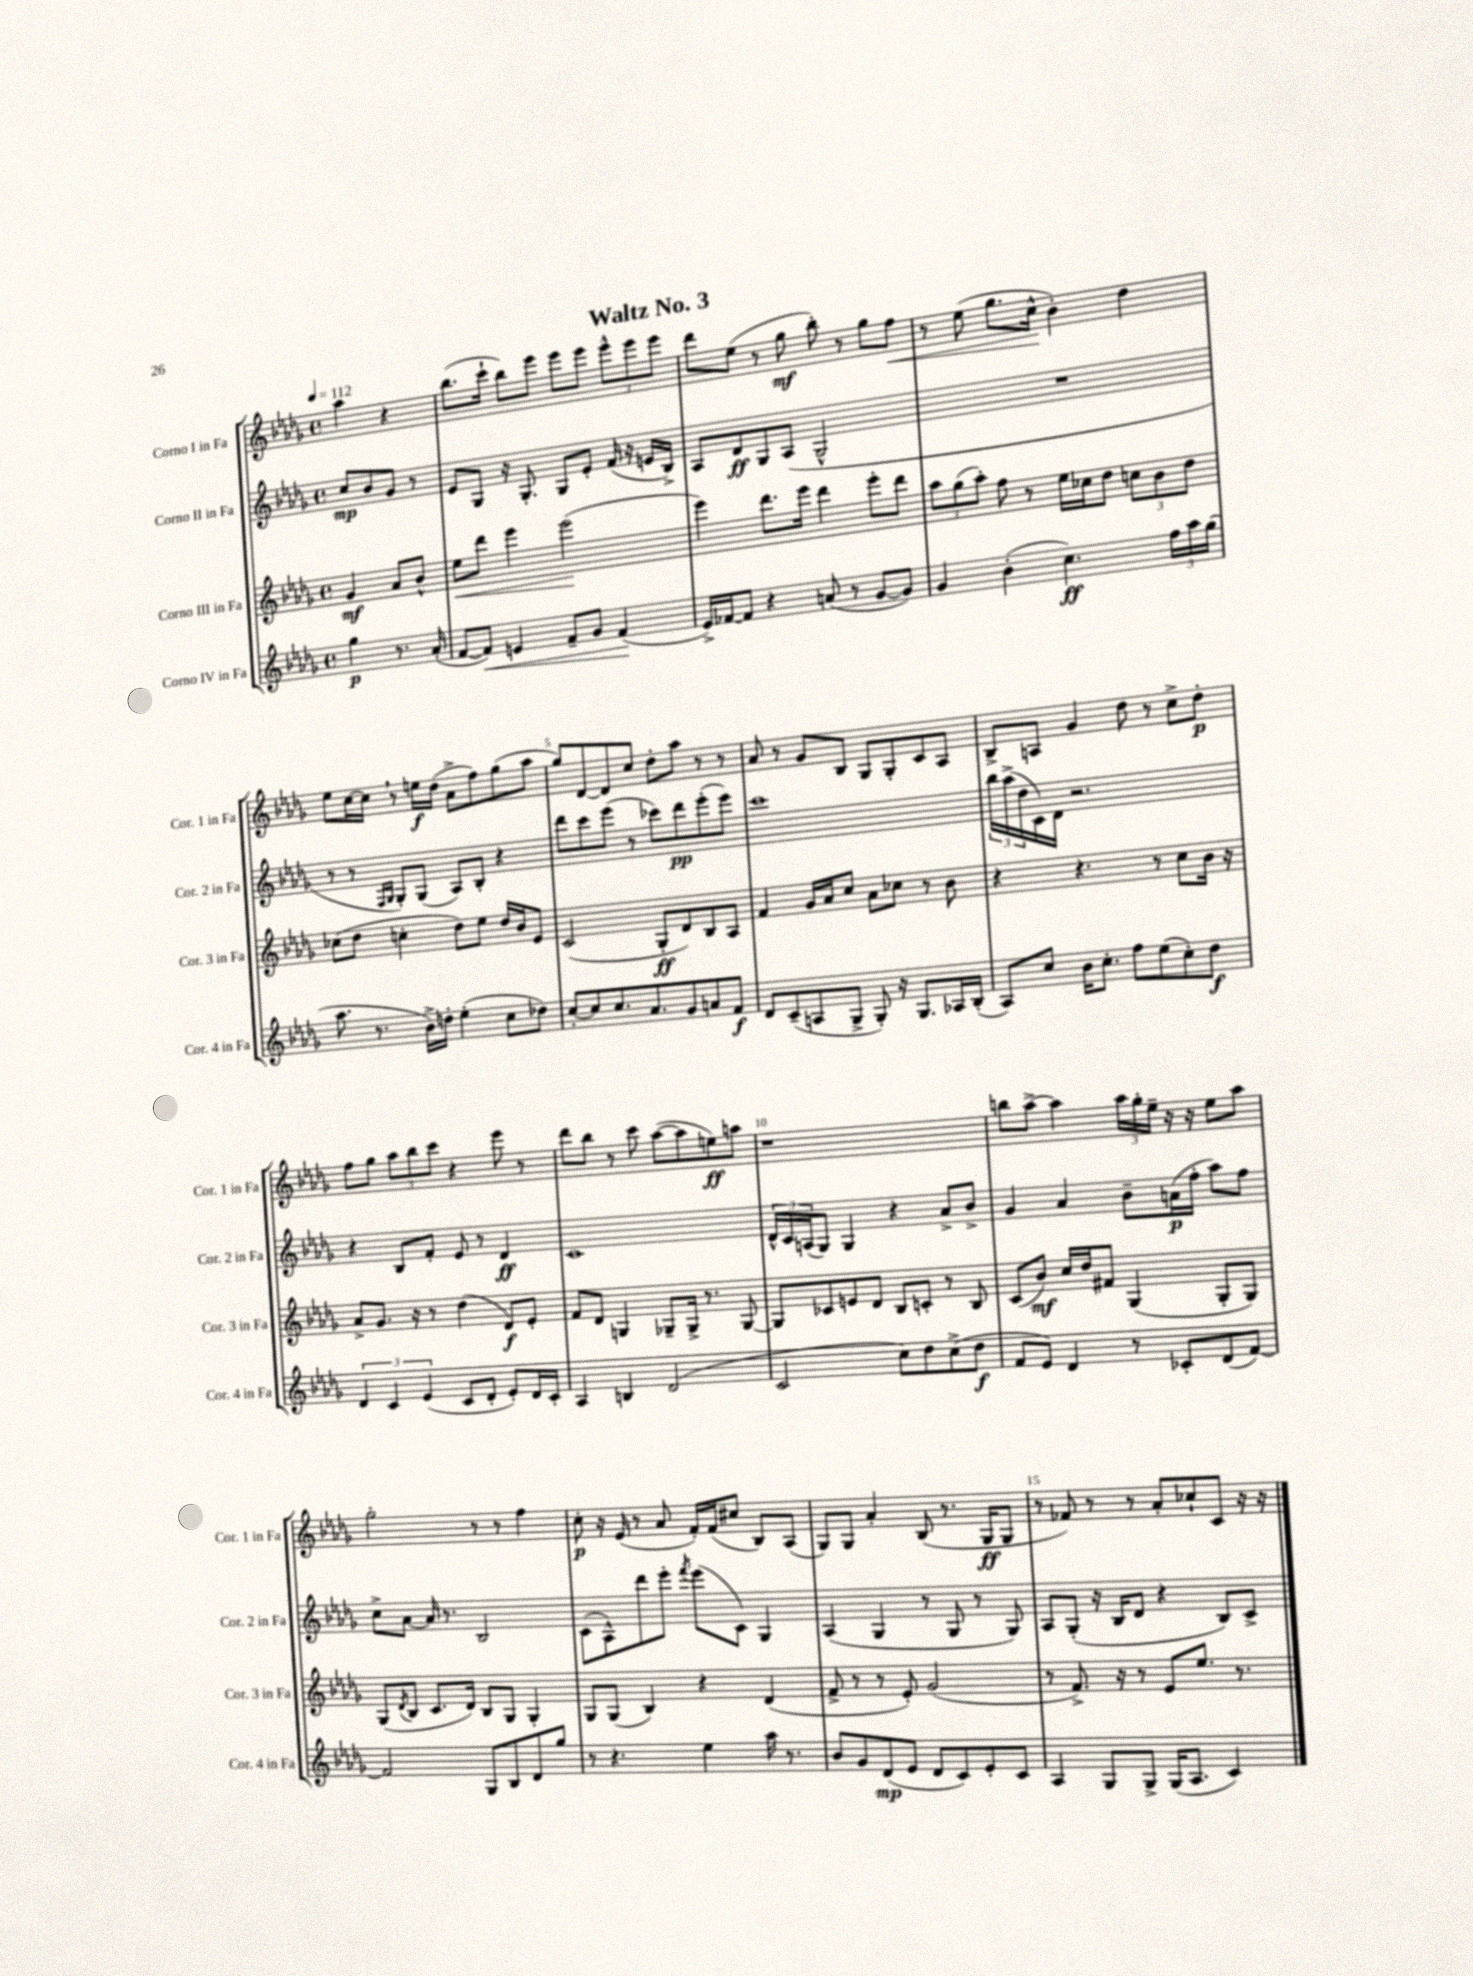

**kern	**dynam	**kern	**dynam	**kern	**dynam	**kern	**dynam
*part4	*part4	*part3	*part3	*part2	*part2	*part1	*part1
*staff4	*staff4	*staff3	*staff3	*staff2	*staff2	*staff1	*staff1
*I"Corno IV in Fa	*	*I"Corno III in Fa	*	*I"Corno II in Fa	*	*I"Corno I in Fa	*
*I'Cor. 4 in Fa	*	*I'Cor. 3 in Fa	*	*I'Cor. 2 in Fa	*	*I'Cor. 1 in Fa	*
*clefG2	*	*clefG2	*	*clefG2	*	*clefG2	*
*k[b-e-a-d-g-]	*	*k[b-e-a-d-g-]	*	*k[b-e-a-d-g-]	*	*k[b-e-a-d-g-]	*
*M4/4	*	*M4/4	*	*M4/4	*	*M4/4	*
*met(c)	*	*met(c)	*	*met(c)	*	*met(c)	*
*MM112	*	*MM112	*	*MM112	*	*MM112	*
=	=	=	=	=	=	=	=
4gg-\	p	4g-/	mf	8cc/L	mp	4aa-\	.
.	.	.	.	8b-/	.	.	.
8.r	.	8a-/L	.	8g-/J	.	4r	.
.	.	8b-^^/J	.	8r	.	.	.
(16a-'/	.	.	.	.	.	.	.
=1	=1	=1	=1	=1	=1	=1	=1
!	!	!	!LO:HP:b	!	!	!	!
[8f/L	.	8ee-\L	<	8e-/L	.	(8.bb-\L	.
!	!LO:HP:b	!	!	!	!	!	!
8f/J])	<	8ddd-\J	.	8G-/J	.	.	.
.	.	.	.	.	.	16ccc`\Jk	.
4en/	.	4eee-\	.	16r	.	8bb-\L)	.
.	.	.	.	8.G-'/	.	.	.
.	.	.	.	.	.	8eee-\J	.
8f~/L	.	(2eee-\	.	8G-/L	.	8eee-\L	.
8g-/J	.	.	.	8e-'/J	.	8eee-\J	.
(4f/	.	.	.	(16f/	.	12eee-^^\L	.
.	.	.	.	16r	.	.	.
.	.	.	.	.	.	12eee-\	.
.	.	.	.	16en/LL	.	.	.
.	.	.	.	.	.	12eee-\J	.
.	.	.	.	16B-^/JJ)	.	.	.
.	[	.	[	.	.	.	.
=2	=2	=2	=2	=2	=2	=2	=2
16e-^/LL)	.	4eee-\)	.	8A-/L	.	8ddd-\L	.
[16f-X/J	.	.	.	.	.	.	.
8f-/J]	.	.	.	8d-/	ff	(8ee-\J	.
4r	.	8.ddd-\L	.	8G-/	.	8r	.
.	.	.	.	(8A-/J	.	8gg-\	mf
.	.	16eee-\Jk	.	.	.	.	.
(8an/	.	4ddd-\	.	2G-^^/	.	8bb-'\)	.
8r	.	.	.	.	.	8r	.
[8g-/L	.	8eee-'\L	.	.	.	8gg-\L	.
!	!	!	!	!	!	!	!LO:HP:b
8g-/J])	.	8ddd-\J	.	.	.	8ff\J	<
=3	=3	=3	=3	=3	=3	=3	=3
4g-/	.	12aa-\L	.	1r	.	8r	.
.	.	(12gg-\	.	.	.	.	.
.	.	.	.	.	.	(8ee-\	.
.	.	12aa-'\J)	.	.	.	.	.
(4b-'\	.	8ff\	.	.	.	8.gg-\L	.
.	.	8r	.	.	.	.	.
.	.	.	.	.	.	16cc^^\Jk	.
4.cc\)	ff	16ee-\LL	.	.	.	4b-'\)	[
.	.	16cc-X\J	.	.	.	.	.
.	.	8dd-\J	.	.	.	.	.
.	.	12ccn\L	.	.	.	4dd-\	.
.	.	12b-\	.	.	.	.	.
24ff\LL	.	.	.	.	.	.	.
24aa-\	.	12dd-\J	.	.	.	.	.
(24gg-\JJ	.	.	.	.	.	.	.
!!LO:LB:g=z
=4	=4	=4	=4	=4	=4	=4	=4
8.aa-\	.	(8cc-X\L	.	8r	.	8ee-\L	.
.	.	8dd-\J	.	8r	.	[16cc\L	.
8.r	.	.	.	.	.	16cc,\JJ]	.
.	.	.	.	16qqF/LL	.	.	.
.	.	.	.	16qqG-/JJ	.	.	.
.	.	4ccn'\	.	8G-'/L)	.	8r	.
16b-^\LL)	.	.	.	(8G-/J	.	16een\LL	f
16ddn'\JJ	.	.	.	.	.	(16dd-\JJ	.
(4ee-'\	.	8dd-\L)	.	8A-/L)	.	8a-^\L	.
.	.	8ee-\J	.	8B-'/J	.	8ff\)	.
8cc\L	.	16dd-/LL	.	4r	.	(8gg-\	.
.	.	16b-/J	.	.	.	.	.
8dd-X\J)	.	8e-/J	.	.	.	8aa-\J	.
=5	=5	=5	=5	=5	=5	=5	=5
[8cc'/L	.	(2c/	.	8ddd-\L	.	8gg-/L)	.
8cc/]	.	.	.	8ccc\	.	[8d-/	.
8.cc/	.	.	.	(8eee-\J	.	8d-/]	.
.	.	.	.	8r	.	8cc/J	.
8.a-/	.	.	.	.	.	.	.
.	.	8G-'/L	ff	8ccc-X\L)	.	8dd-'\L	.
8g-/	.	8d-/)	.	8ddd-\	pp	8aa-\J	.
8an/	.	8B-/	.	(8eee-'\	.	8r	.
8f/J	f	8A-/J	.	8eee-\J)	.	8r	.
=6	=6	=6	=6	=6	=6	=6	=6
8d-/L	.	4f/	.	1ccc	.	8a-/	.
(8c~/	.	.	.	.	.	8r	.
8An/	.	16g-/LL	.	.	.	8g-/L	.
.	.	16a-/J	.	.	.	.	.
8G-^/J	.	8cc/J	.	.	.	8B-/J	.
8G-'/)	.	8a-\L	.	.	.	8G-/L	.
16r	.	8cc-X\J	.	.	.	8G-'/	.
8.G-/L	.	.	.	.	.	.	.
.	.	8r	.	.	.	8c/	.
16A-X/L	.	8b-\	.	.	.	8A-/J	.
(16B-'/JJ	.	.	.	.	.	.	.
=7	=7	=7	=7	=7	=7	=7	=7
8A-/L)	.	4r	.	24bb-\LL	.	8B-^/L	.
.	.	.	.	(24aa-^\	.	.	.
.	.	.	.	24dd-\	.	.	.
8cc/J	.	.	.	16c\)	.	8An/J	.
.	.	.	.	16d-\JJ	.	.	.
16b-\KL	.	4.r	.	2.r	.	4g-/	.
8.cc'\J	.	.	.	.	.	.	.
8ff\L	.	.	.	.	.	8dd-\	.
(8ee-\	.	8r	.	.	.	8r	.
8cc'\)	.	8cc\L	.	.	.	8cc^\L	.
8dd-\J	f	16b-\Jk	.	.	.	8dd-'\J	p
.	.	16r	.	.	.	.	.
!!LO:LB:g=z
=8	=8	=8	=8	=8	=8	=8	=8
6d-/	.	8a-^/L	.	4r	.	8ff\L	.
.	.	8.g-/J	.	.	.	8gg-\J	.
6c/	.	.	.	.	.	.	.
.	.	.	.	8B-/L	.	12aa-\L	.
.	.	16r	.	.	.	.	.
(6e-/	.	.	.	.	.	12bb-\	.
.	.	8r	.	8f'/J	.	.	.
.	.	.	.	.	.	12ccc\J	.
8c/L	.	(4dd-\	.	8e-/	.	4r	.
8d-'/J	.	.	.	8r	.	.	.
8e-'/L)	.	8d-/L)	f	4d-/	ff	8eee-\	.
16d-/L	.	8e-'/J	.	.	.	8r	.
16c'/JJ	.	.	.	.	.	.	.
=9	=9	=9	=9	=9	=9	=9	=9
4A-/	.	8f/L	.	1c	.	8ddd-\L	.
.	.	8d-/J	.	.	.	8bb-\J	.
4Bn/	.	4Gn/	.	.	.	8r	.
.	.	.	.	.	.	8ccc\	.
(2d-/	.	8G-X~/L	.	.	.	([8aa-\L	.
.	.	16G-^/Jk	.	.	.	8aa-\]	.
.	.	8.r	.	.	.	.	.
.	.	.	.	.	.	8een\)	ff
.	.	[8G-/	.	.	.	8aan\J	.
=10	=10	=10	=10	=10	=10	=10	=10
2c/	.	8G-/L]	.	24d-^^/LL	.	1r	.
.	.	.	.	24c/	.	.	.
.	.	.	.	(24An/J	.	.	.
.	.	8c-X/	.	8G-/J)	.	.	.
.	.	8en/	.	4G-/	.	.	.
.	.	8d-/J	.	.	.	.	.
8cc\L)	.	8B-/L	.	4r	.	.	.
8dd-\	.	8cn'/J	.	.	.	.	.
(8cc^\	.	8r	.	8a-^/L	.	.	.
8dd-\J	f	8B-/	.	8b-^/J	.	.	.
=11	=11	=11	=11	=11	=11	=11	=11
8f/L	.	(8c/L	.	4g-/	.	8bbn\L	.
8e-/J)	.	8b-/J)	mf	.	.	[8aa-^\J	.
4d-/	.	16cc/LL	.	4a-/	.	4aa-\]	.
.	.	16dd-/J	.	.	.	.	.
.	.	8f#X/J	.	.	.	.	.
8r	.	(4G-/	.	8b-~\L	.	24aa-\LL	.
.	.	.	.	.	.	24gg-'\	.
.	.	.	.	.	.	24ee-~\JJ	.
8c-X'/L	.	.	.	(16an\L	p	16r	.
.	.	.	.	16ff'\JJ	.	16r	.
(8d-/	.	8G-'/L	.	8aa-\L)	.	8ee-\L	.
[8f/J)	.	8G-/J)	.	8ff\J	.	8aa-\J	.
!!LO:LB:g=z
=12	=12	=12	=12	=12	=12	=12	=12
2f/]	.	(8G-/L	.	8cc^\L	.	2gg-'\	.
.	.	8qd-/	.	.	.	.	.
.	.	8B-/J	.	[8a-\J	.	.	.
.	.	8.c/L	.	16a-/]	.	.	.
.	.	.	.	8.r	.	.	.
.	.	16d-/Jk)	.	.	.	.	.
8G-/L	.	8B-/L	.	2B-/	.	8r	.
8B-/	.	8G-/J	.	.	.	8r	.
8d-/	.	4G-'/	.	.	.	4ff\	.
8gg-/J	.	.	.	.	.	.	.
=13	=13	=13	=13	=13	=13	=13	=13
8r	.	8G-/L	.	(8c\L	.	8cc'\	p
4.r	.	(8G-/J	.	8A-^^\)	.	16r	.
.	.	.	.	.	.	(16e-/	.
.	.	4B-/)	.	8ddd-\	.	8r	.
.	.	.	.	8eee-'\J	.	8a-/	.
.	.	.	.	8qfff/	.	.	.
4ee-\	.	4r	.	(8eee-\L	.	16f'/LL)	.
.	.	.	.	.	.	(16f/J	.
.	.	.	.	8c\J)	.	8cc#X/J	.
16aa-\	.	(4d-/	.	4G-/	.	8B-/L)	.
8.r	.	.	.	.	.	.	.
.	.	.	.	.	.	(8A-/J	.
=14	=14	=14	=14	=14	=14	=14	=14
8b-/L	.	8f^/	.	(4A-/	.	8G-/L)	.
8g-/	.	8r	.	.	.	8G-/J	.
(8d-/	mp	8r	.	4G-/	.	4a-'/	.
8e-/J	.	8e-'/)	.	.	.	.	.
8d-/L	.	(2g-/	.	8r	.	(8B-/	.
8c/)	.	.	.	8G-/	.	8.r	.
8e-'/	.	.	.	8r	.	.	.
.	.	.	.	.	.	16G-/KL	ff
8c/J	.	.	.	8G-/)	.	8G-/J	.
=15	=15	=15	=15	=15	=15	=15	=15
4A-/	.	8r	.	8A-/L	.	8r	.
.	.	8.f^/)	.	(8G-'/J	.	8f-X/)	.
8G-/L	.	.	.	16r	.	8r	.
.	.	16r	.	16B-/KL	.	.	.
8G-^/J	.	8r	.	8d-/J	.	8r	.
(16G-/KL	.	8e-/L	.	4r	.	8a-'/L	.
8.A-/J	.	.	.	.	.	.	.
.	.	8.ee-/J	.	.	.	8cc-X`/	.
4c/)	.	.	.	8B-/L)	.	8c/J	.
.	.	8.r	.	.	.	.	.
.	.	.	.	8c^/J	.	16r	.
.	.	.	.	.	.	16r	.
==	==	==	==	==	==	==	==
*-	*-	*-	*-	*-	*-	*-	*-
